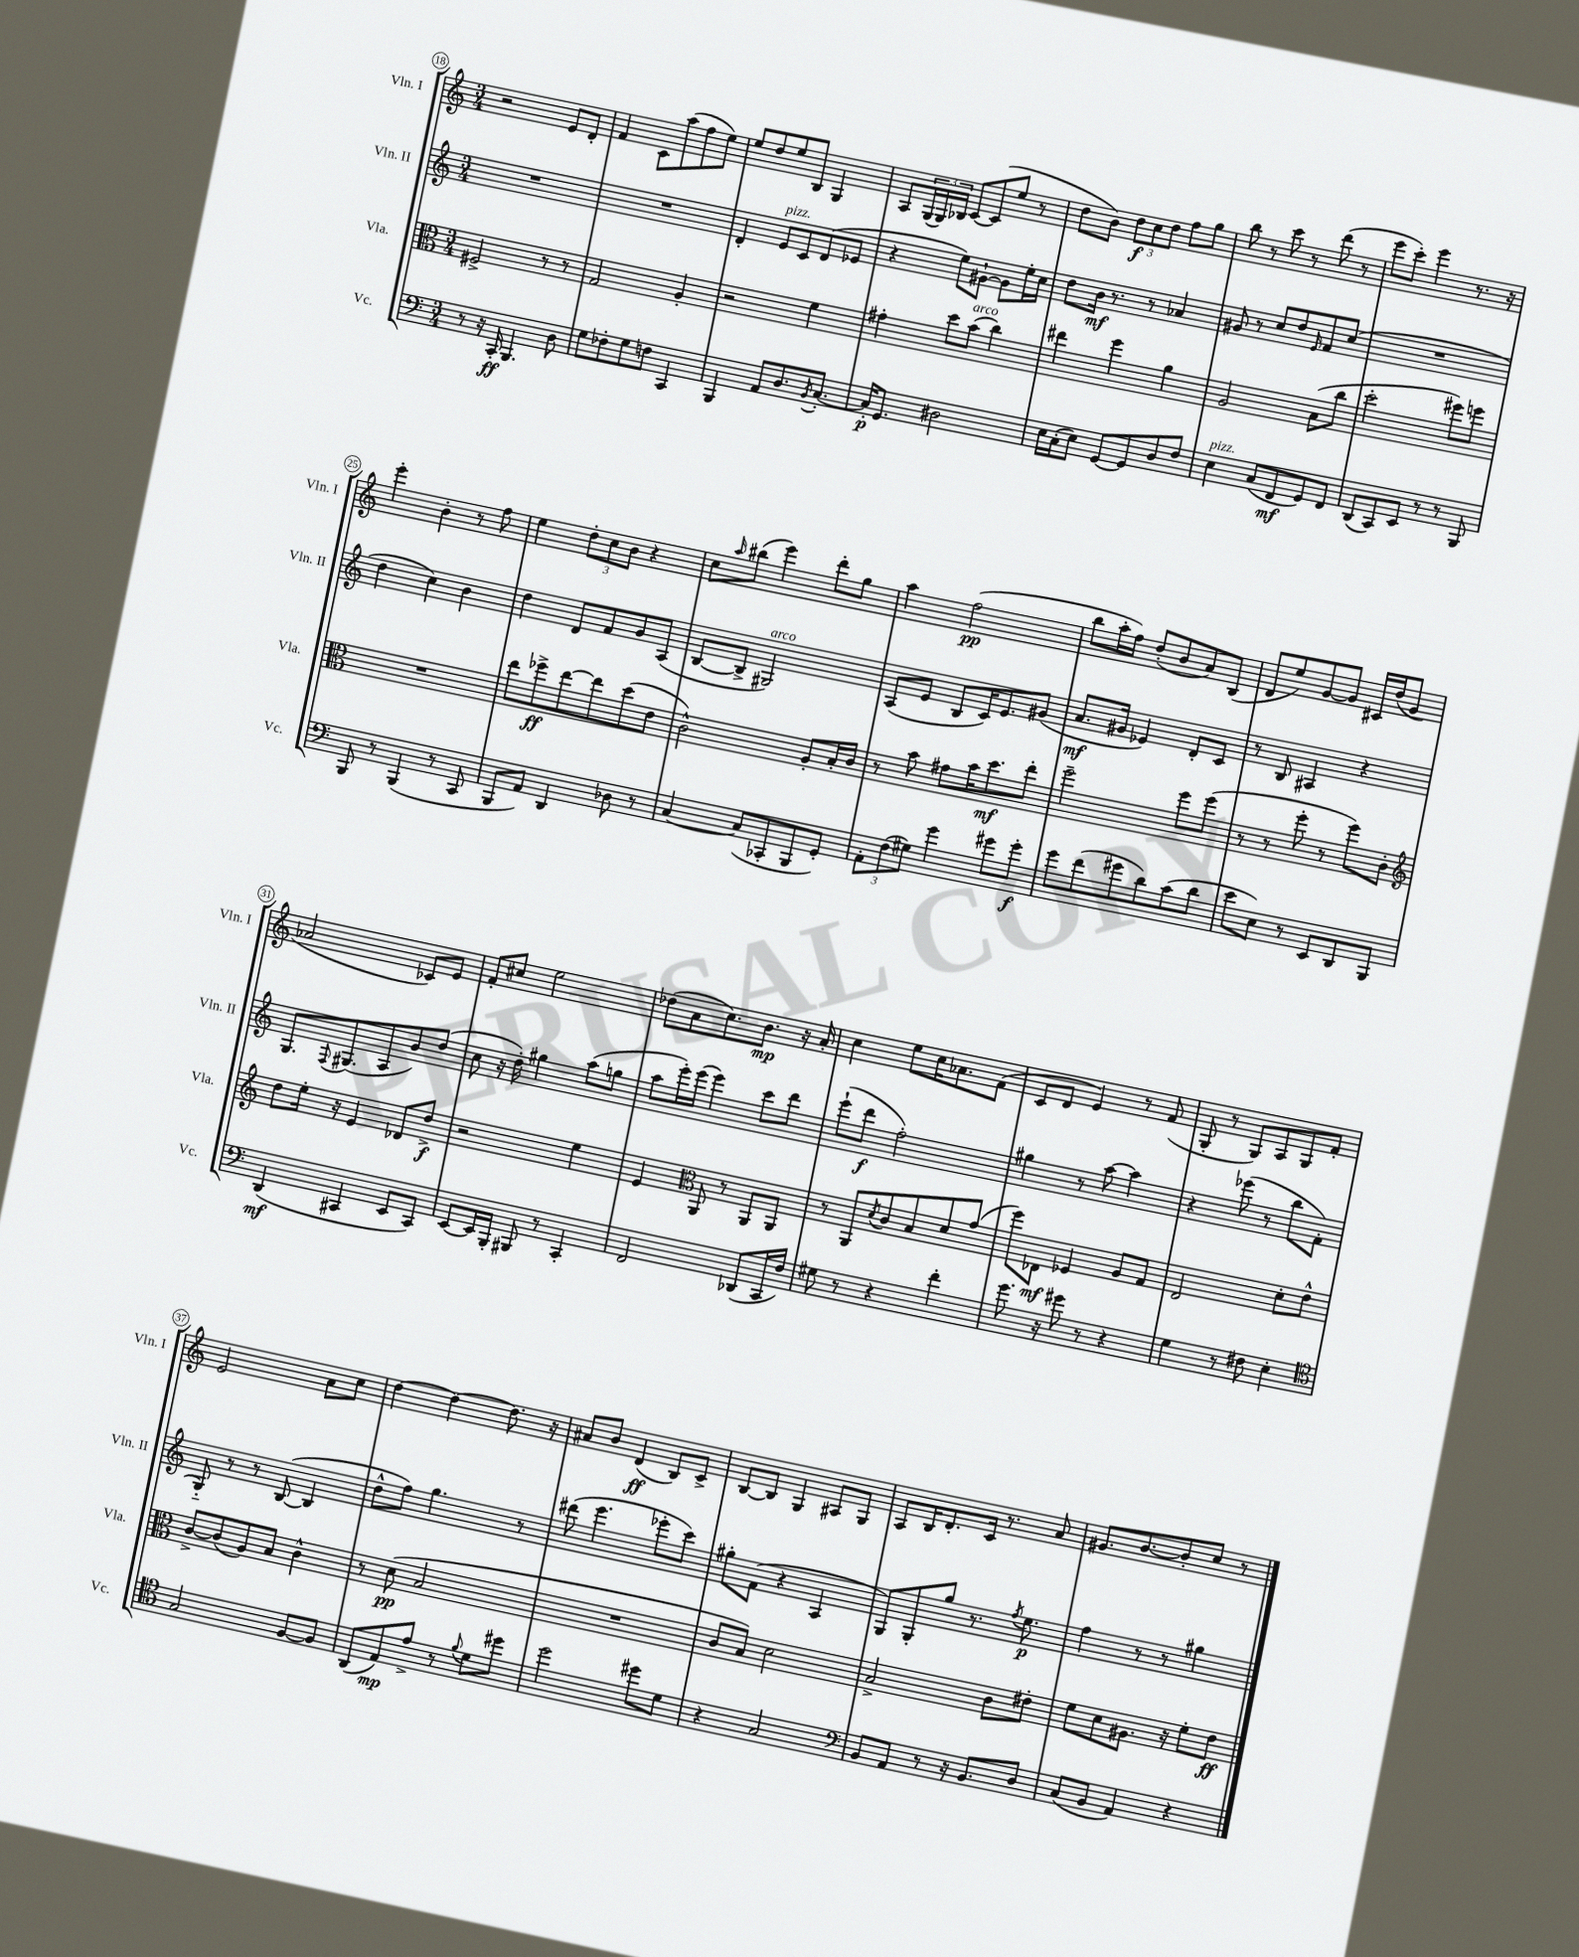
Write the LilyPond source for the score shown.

<<
\new StaffGroup <<
\new Staff = "s0" \with { instrumentName = "Vln. I" shortInstrumentName = "Vln. I" } {
    \clef treble \key c \major \numericTimeSignature \time 3/4
    r2 e'8 d'8-. |
    f'4 c'8 a''8( f''8 e''8) |
    e''8 d''8 e''8 b8 g4 |
    a8 \tuplet 3/2 { g16( g16) bes16 } c'8~ c'8( e''8 r8 |
    d''8 b'8) \tuplet 3/2 { d''8\f c''8 d''8 } f''8 g''8 |
    b''8 r8 c'''8 r8 d'''8( r8 |
    e'''8 c'''8-.) e'''4 r8. r16 |
    e'''4-. b'4-. r8 f''8 |
    e''4 \tuplet 3/2 { d''8-. c''8 b'8 } r4 |
    c''8 \grace { a''16 } bis''8( e'''4) d'''8-. g''8 |
    a''4 f''2\pp( |
    b''8 a''16-. f''16) d''8-.( b'8 a'8) b8( |
    d'8 e''8) g'8~ g'8 cis'16 d''16( g'8 |
    aes'2 ces'8) e'8 |
    f'8-. cis''8 e''2 |
    des''8( a'8 c''8.) b'8.\mp r16 a'16-. |
    c''4 e''8 c''16 aes'8. f'8( |
    c'8 d'8 e'4) r8 f'8( |
    g8-. r8 g8) a8 g8 f'8-. |
    e'2 a'8 c''8 |
    d''4~ d''4~ d''8. r16 |
    ais'8 b'8 d'4\ff( b8) c'8-> |
    b8~ b8 g4 ais8 g8 |
    a8 b16 d'8.-. c'16 r8. a'8 |
    gis'8. b'8.~ b'8-. c''8 r8 \bar "|." |
}
\new Staff = "s1" \with { instrumentName = "Vln. II" shortInstrumentName = "Vln. II" } {
    \clef treble \key c \major \numericTimeSignature \time 3/4
    R2. |
    R2. |
    d'4-. e'8^\markup { \italic "pizz." } c'8 d'8( ees'8 |
    r4 e''8) gis'8~-! gis'8 e''16-. c''16 |
    d''8 b'16\mf r8. r8 aes'4 |
    gis'8 r8 c''8 d''8 \grace { e'16 } f'8 c''8( |
    R2. |
    d''4 c''4) b'4 |
    d''4 d'8 f'8 g'8 a8( |
    b8~ b8-> gis2^\markup { \italic "arco" }) |
    a8( e'8 b8 c'16) e'8. gis'8( |
    a'8.\mf gis'16 ees'4) d'8-. c'8 |
    r8 b8 ais4 r4 |
    g8. \appoggiatura { f8 } gis8.( a8 b'8) d''8( |
    c''8 r16 d''16-.) gis''4 a''8( g''8 |
    a''8 e'''16-.) e'''16( e'''4) c'''8 d'''8 |
    e'''8-!( d'''8\f f''2-.) |
    gis''4 r8 a''8~ a''4 |
    r4 ees'''8( r8 b''8 f'8-. |
    g8-_) r8 r8 b8~( b4 |
    d''8-^ f''8) g''4. r8 |
    dis'''8( e'''4. ees'''8-. c'''8) |
    gis''8-. f'8( r4 a4 |
    g8) g8-. g''8 r8. \acciaccatura { f''8 } e''8.\p |
    f''4 r8 r8 gis''4 \bar "|." |
}
\new Staff = "s2" \with { instrumentName = "Vla." shortInstrumentName = "Vla." } {
    \clef alto \key c \major \numericTimeSignature \time 3/4
    fis2-> r8 r8 |
    g2 a4-. |
    r2 f'4 |
    gis'4-. d''8 b'8^\markup { \italic "arco" }( c''4) |
    eis''4 f''4 a'4 |
    a2 b8( c''8 |
    d''2-. fis''8) f''8 |
    R2. |
    e''8 fes''8->\ff e''8~ e''8 d''8( e'8 |
    c'2-^) a8-. b16-. c'16 |
    r8 b'8 gis'8 b'16 d''8.\mf e''8-. |
    f''2-- f''8 f''8( |
    r8 r8 f''8-. r8 f''8) c'8-. |
    \clef treble d''8 e''16-. r16 e'4 des'8 d''8->\f |
    r2 e''4 |
    e'4 \clef alto a,8 r8 a,8 a,8 |
    r8 a,8 \acciaccatura { d'8 } c'8 b8 d'8 g'8( |
    f''8) ees8\mf fes4 a8 g8 |
    e2 d'8-. e'8-^ |
    c'8~-> c'8( a8) b8 c'4-^ |
    r8 d'8\pp( b2 |
    R2. |
    c'8 b8) d'2 |
    b2-> c'8 eis'8-. |
    f'8 d'8 ais8. r16 f'8-. e'8\ff \bar "|." |
}
\new Staff = "s3" \with { instrumentName = "Vc." shortInstrumentName = "Vc." } {
    \clef bass \key c \major \numericTimeSignature \time 3/4
    r8 r16 c,16-.\ff b,,4. d8 |
    g8 fes8-. g8 f8 c,4 |
    b,,4 a,8 d8. \acciaccatura { b,8 } c8.~-. |
    c16-.\p g,8. dis2 |
    e16 c16-.( e8) g,8~ g,8 d8 f8 |
    e4^\markup { \italic "pizz." } c8( f,8\mf g,8) f,8 |
    d,8( c,8) e,8 r8 r8 b,,8 |
    b,,8 r8 b,,4( r8 c,8 |
    b,,8 a,8) d,4 des8 r8 |
    c4~ c8( ces,8-. b,,8 g,8-.) |
    \tuplet 3/2 { a,8-. f8( gis8) } g'4 gis'8 gis'8-.\f |
    g'8 f'8( gis'8 d'8) c'8( d'8 |
    e'8 e8) r8 e,8 d,8 b,,8 |
    d,4\mf( cis,4 e,8 cis,8) |
    e,8~ e,16 b,,16-. bis,,8 r8 c,4-. |
    f,2 des,8( c,16 f16) |
    gis8 r8 r4 f'4-. |
    g'8. r16 gis'8 r8 r4 |
    g4 r8 fis8 e4-. |
    \clef tenor g2 f8~ f8 |
    a,8( e8\mp) e'8-> r8 \appoggiatura { f'8 } d'8 dis''8 |
    d''2 dis''8 d'8 |
    r4 g2 |
    \clef bass b,8 a,8 r8 r16 b,8. d8 |
    c8( b,8 a,4) r4 \bar "|." |
}
>>
>>
\layout { \context { \Score currentBarNumber = #18 \override BarNumber.stencil = #(make-stencil-circler 0.1 0.3 ly:text-interface::print) } }
